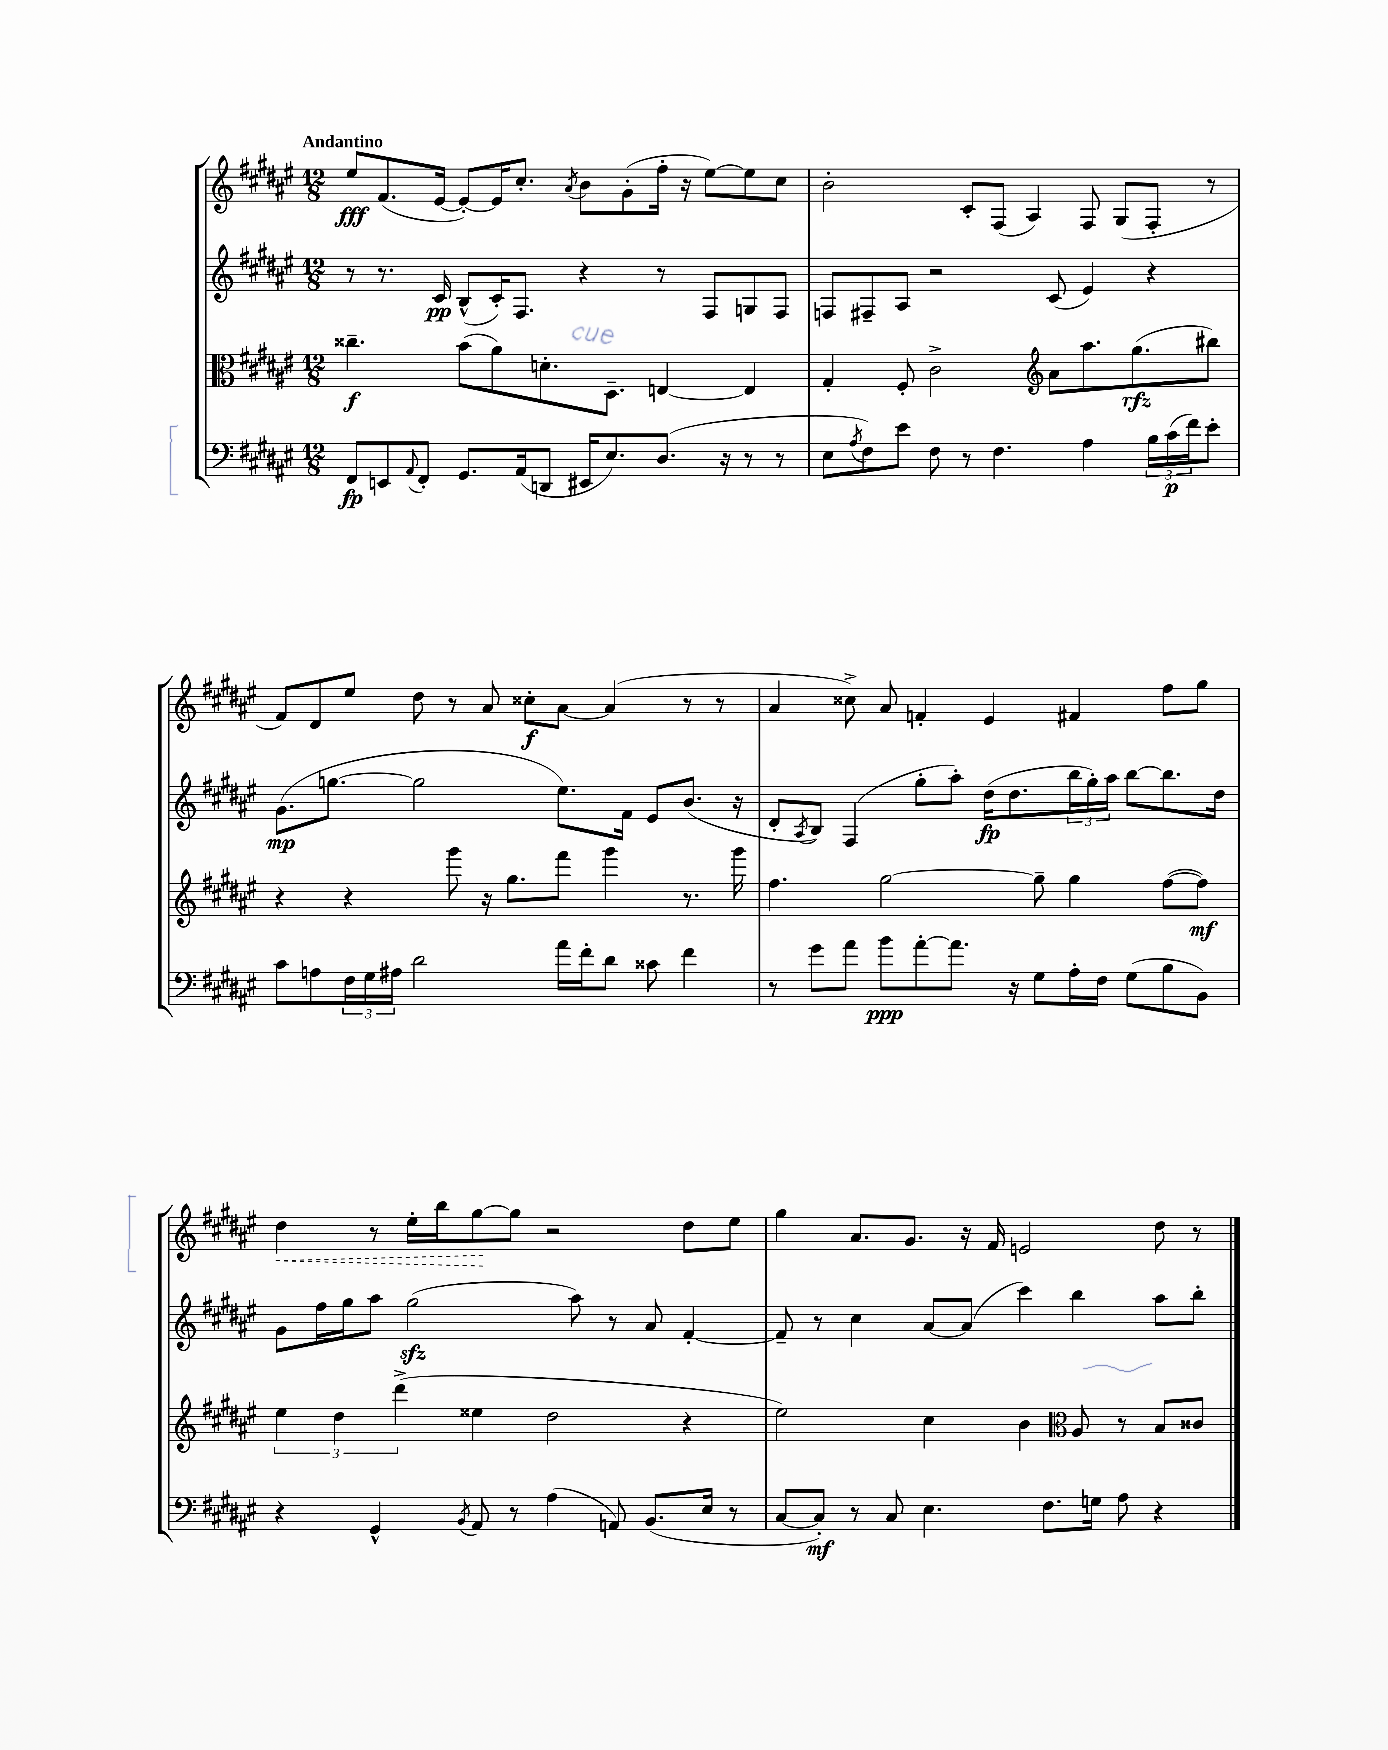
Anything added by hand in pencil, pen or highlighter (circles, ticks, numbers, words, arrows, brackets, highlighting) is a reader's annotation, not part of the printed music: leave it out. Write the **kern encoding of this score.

**kern	**dynam	**kern	**dynam	**kern	**dynam	**kern	**dynam
*part4	*part4	*part3	*part3	*part2	*part2	*part1	*part1
*staff4	*staff4	*staff3	*staff3	*staff2	*staff2	*staff1	*staff1
*clefF4	*	*clefC3	*	*clefG2	*	*clefG2	*
*k[f#c#g#d#a#e#]	*	*k[f#c#g#d#a#e#]	*	*k[f#c#g#d#a#e#]	*	*k[f#c#g#d#a#e#]	*
*M12/8	*	*M12/8	*	*M12/8	*	*M12/8	*
=1	=1	=1	=1	=1	=1	=1	=1
!	!	!	!	!	!	!LO:TX:a:B:t=Andantino	!
8FF#/L	fp	4.cc##X~\	f	8r	.	8ee#/L	fff
8EEn/	.	.	.	8.r	.	(8.f#/	.
8qqAA#/	.	.	.	.	.	.	.
8FF#'/J	.	.	.	.	.	.	.
.	.	.	.	16c#/	pp	[16e#/Jk	.
8.GG#/L	.	(8b\L	.	(8B^^/L	.	8e#'/L_)	.
.	.	8a#\)	.	16c#'/K)	.	16e#/K]	.
(16AA#/k	.	.	.	8.F#/J	.	8.cc#'/J	.
8DDn/J	.	8.dn'\	.	.	.	.	.
.	.	.	.	.	.	8qa#/	.
16EE#X/KL	.	.	.	4r	.	8b\L	.
8.E#/)	.	8.D#~\J	.	.	.	.	.
.	.	.	.	.	.	(8g#'\	.
(8.D#/J	.	[4En/	.	8r	.	16ff#'\Jk	.
.	.	.	.	.	.	16r	.
.	.	.	.	8F#/L	.	[8ee#\L)	.
16r	.	.	.	.	.	.	.
8r	.	4E/]	.	8Gn/	.	8ee#\]	.
8r	.	.	.	8F#/J	.	8cc#\J	.
=2	=2	=2	=2	=2	=2	=2	=2
8E#\L	.	4G#'/	.	8Fn/L	.	2b'\	.
8qA#/	.	.	.	.	.	.	.
8F#\)	.	.	.	8F#X~/	.	.	.
8e#\J	.	8F#'/	.	8A#/J	.	.	.
8F#\	.	2c#^\	.	2r	.	.	.
8r	.	.	.	.	.	8c#'/L	.
4.F#\	.	.	.	.	.	(8F#/J	.
.	.	.	.	.	.	4A#/)	.
*	*	*clefG2	*	*	*	*	*
.	.	8a#\L	.	(8c#/	.	.	.
4A#\	.	8.aa#\	.	4e#/)	.	8F#/	.
.	.	.	.	.	.	(8G#/L	.
.	.	(8.gg#\	rfz	.	.	.	.
24B\LL	.	.	.	4r	.	8F#'/J	.
(24c#\	p	.	.	.	.	.	.
24f#\J)	.	.	.	.	.	.	.
8e#'\J	.	8bb#X\J)	.	.	.	8r	.
!!LO:LB:g=z
=3	=3	=3	=3	=3	=3	=3	=3
8c#\L	.	4r	.	(8.g#\L	mp	8f#/L)	.
8An\	.	.	.	.	.	8d#/	.
.	.	.	.	[8.ggn\J	.	.	.
24F#\L	.	4r	.	.	.	8ee#/J	.
24G#\	.	.	.	.	.	.	.
24A#X\JJ	.	.	.	.	.	.	.
2d#\	.	.	.	2gg\]	.	8dd#\	.
.	.	8ggg#\	.	.	.	8r	.
.	.	16r	.	.	.	8a#/	.
.	.	8.gg#\L	.	.	.	.	.
.	.	.	.	.	.	8cc##X'\L	f
16a#\LL	.	8fff#\J	.	8.ee#\L)	.	[8a#\J	.
16f#'\J	.	.	.	.	.	.	.
8d#\J	.	4ggg#\	.	.	.	(4a#/]	.
.	.	.	.	16f#\Jk	.	.	.
8c##X\	.	.	.	8e#/L	.	.	.
4f#\	.	8.r	.	(8.b/J	.	8r	.
.	.	.	.	.	.	8r	.
.	.	16ggg#\	.	16r	.	.	.
=4	=4	=4	=4	=4	=4	=4	=4
8r	.	4.ff#\	.	8d#'/L	.	4a#/	.
.	.	.	.	8qA#/	.	.	.
8g#\L	.	.	.	8B/J)	.	.	.
8a#\J	.	.	.	(4F#/	.	8cc##X^\)	.
8b\L	ppp	[2gg#\	.	.	.	8a#/	.
[8a#'\	.	.	.	8gg#'\L	.	4fn'/	.
8.a#\J]	.	.	.	8aa#'\J)	.	.	.
.	.	.	.	(16dd#\KL	fp	4e#/	.
16r	.	.	.	8.dd#\	.	.	.
8G#\L	.	8gg#~\]	.	.	.	.	.
16A#'\L	.	4gg#\	.	24bb\L	.	4f#X/	.
.	.	.	.	24gg#'\)	.	.	.
16F#\JJ	.	.	.	.	.	.	.
.	.	.	.	24aa#\JJ	.	.	.
(8G#\L	.	.	.	[8bb\L	.	.	.
8B\	.	([8ff#\L	.	8.bb\]	.	8ff#\L	.
8BB\J)	.	8ff#\J])	mf	.	.	8gg#\J	.
.	.	.	.	16dd#\Jk	.	.	.
!!LO:LB:g=z
=5	=5	=5	=5	=5	=5	=5	=5
!	!	!	!	!	!	!	!LO:HP:b
4r	.	6ee#\	.	8g#\L	.	4dd#\	<
.	.	.	.	16ff#\L	.	.	.
.	.	6dd#\	.	.	.	.	.
.	.	.	.	16gg#\J	.	.	.
4GG#^^/	.	.	.	8aa#\J	.	8r	.
.	.	(6ddd#^\	.	.	.	.	.
.	.	.	.	(2gg#zz\	.	16ee#'\LL	.
.	.	.	.	.	.	16bb\J	.
8qBB/	.	.	.	.	.	.	.
8AA#/	.	4ee##X\	.	.	.	[8gg#\	.
8r	.	.	.	.	.	8gg#\J]	[
(4A#\	.	2dd#\	.	.	.	2r	.
.	.	.	.	8aa#\)	.	.	.
8AAn/)	.	.	.	8r	.	.	.
(8.BB/L	.	.	.	8a#/	.	.	.
.	.	4r	.	[4f#'/	.	8dd#\L	.
16E#/Jk	.	.	.	.	.	.	.
8r	.	.	.	.	.	8ee#\J	.
=6	=6	=6	=6	=6	=6	=6	=6
[8C#/L	.	2ee#\)	.	8f#~/]	.	4gg#\	.
8C#'/J])	mf	.	.	8r	.	.	.
8r	.	.	.	4cc#\	.	8.a#/L	.
8C#/	.	.	.	.	.	.	.
.	.	.	.	.	.	8.g#/J	.
4.E#\	.	4cc#\	.	[8a#/L	.	.	.
.	.	.	.	(8a#/J]	.	16r	.
.	.	.	.	.	.	16f#/	.
.	.	4b\	.	4ccc#\)	.	2en/	.
8.F#\L	.	.	.	.	.	.	.
*	*	*clefC3	*	*	*	*	*
.	.	8A#/	.	4bb\	.	.	.
16Gn\Jk	.	.	.	.	.	.	.
8A#\	.	8r	.	.	.	.	.
4r	.	8B/L	.	8aa#\L	.	8dd#\	.
.	.	8c##X/J	.	8bb'\J	.	8r	.
==	==	==	==	==	==	==	==
*-	*-	*-	*-	*-	*-	*-	*-
